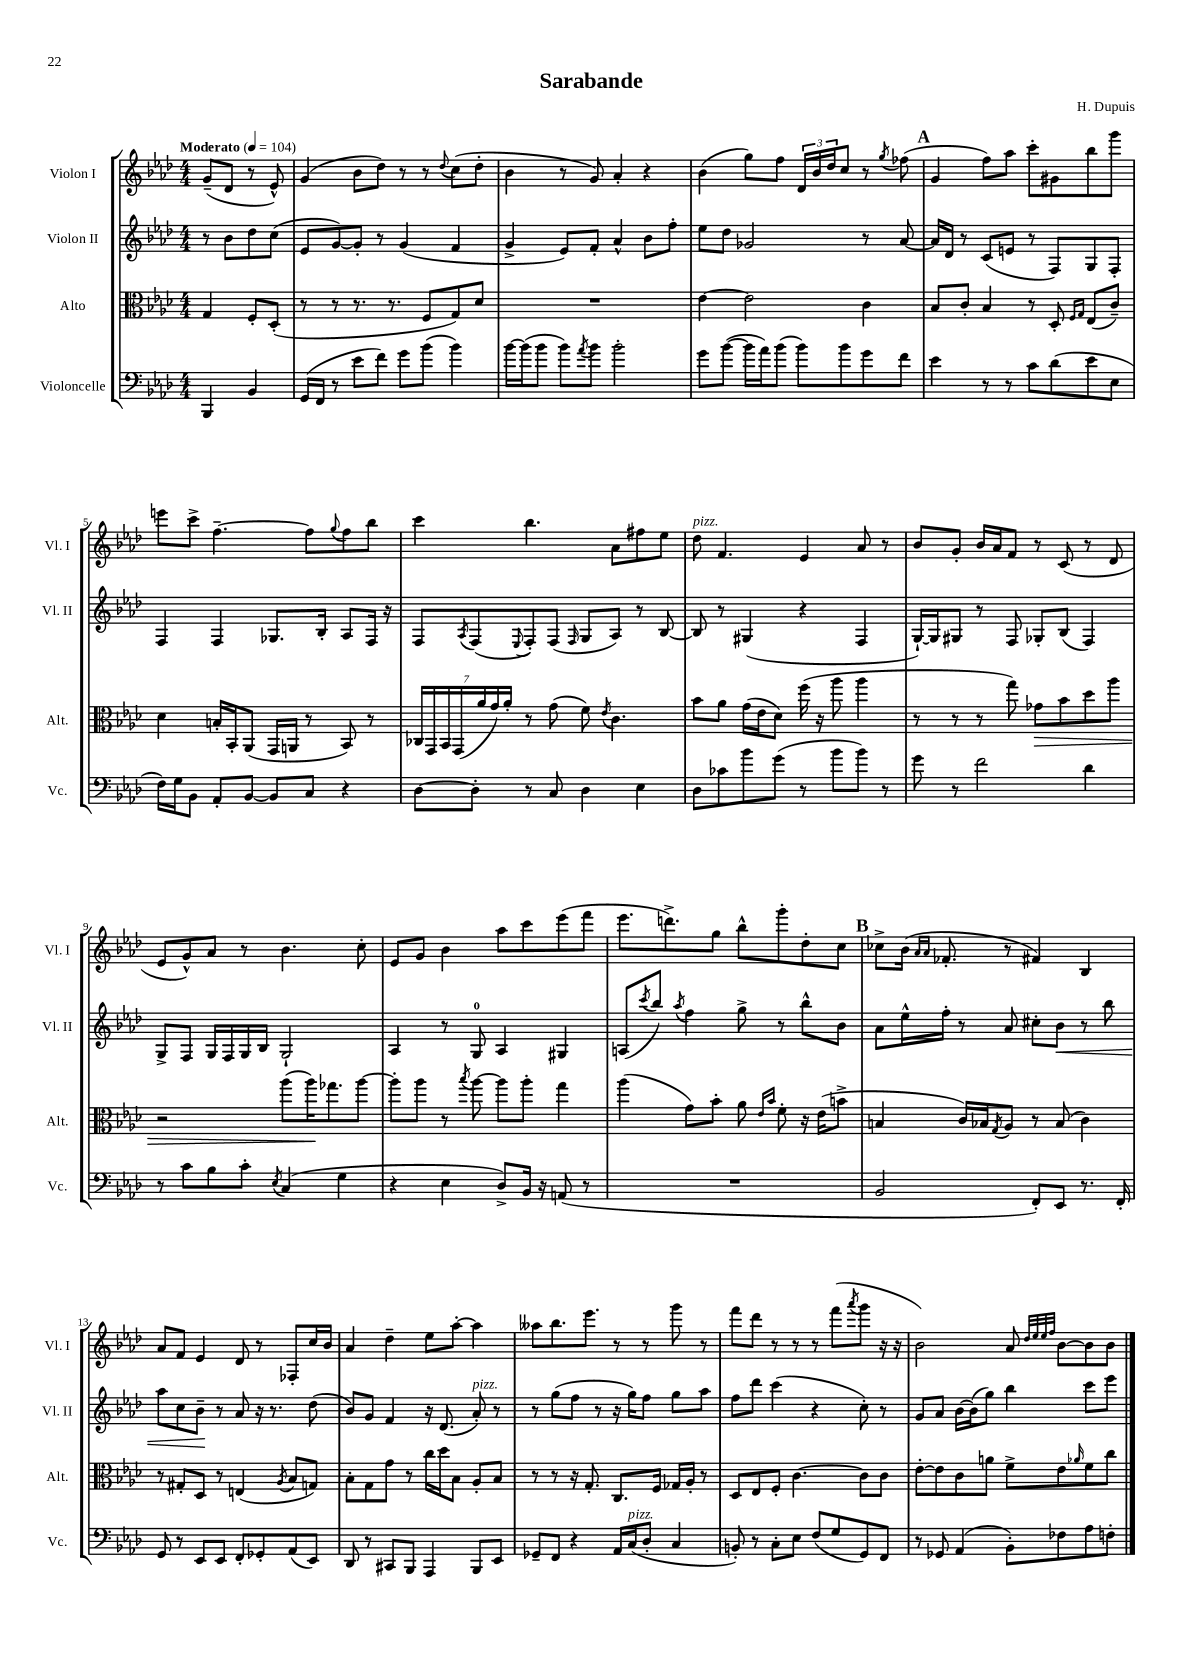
\header { title = "Sarabande" composer = "H. Dupuis" }
<<
\new StaffGroup <<
\new Staff = "s0" \with { instrumentName = "Violon I" shortInstrumentName = "Vl. I" } {
    \clef treble \key aes \major \numericTimeSignature \time 4/4 \partial 2 \tempo "Moderato" 4 = 104
    g'8--( des'8 r8 ees'8-^) |
    g'4( bes'8 des''8) r8 r8 \appoggiatura { des''8 } c''8( des''8-. |
    bes'4 r8 g'8) aes'4-. r4 |
    bes'4( g''8) f''8 \tuplet 3/2 { des'16 bes'16 des''16 } c''8 r8 \acciaccatura { g''8 } fes''8( |
    \mark \markup { \bold "A" } g'4 f''8) aes''8 c'''8-. gis'8 bes''8 g'''8 |
    e'''8 c'''8-> f''4.~-- f''8 \appoggiatura { g''8 } f''8 bes''8 |
    c'''4 bes''4. aes'8 fis''8 ees''8 |
    des''8^\markup { \italic "pizz." } f'4. ees'4 aes'8 r8 |
    bes'8 g'8-. bes'16 aes'16 f'8 r8 c'8( r8 des'8 |
    ees'8 g'8-^) aes'8 r8 bes'4. c''8-. |
    ees'8 g'8 bes'4 aes''8 c'''8 ees'''8( f'''8 |
    ees'''8. d'''8.->) g''8 bes''8-^ g'''8-. des''8-. c''8 |
    \mark \markup { \bold "B" } ces''8-> bes'16( \grace { aes'16 aes'16 } fes'8.-. r8 fis'4) bes4 |
    aes'8 f'8 ees'4 des'8 r8 fes8-. c''16 bes'16 |
    aes'4 des''4-- ees''8 aes''8~-. aes''4 |
    aeses''8 bes''8. ees'''8. r8 r8 g'''8 r8 |
    f'''8 des'''8 r8 r8 r8 f'''8( \acciaccatura { aes'''8 } g'''8 r16 r16 |
    bes'2) aes'8 \grace { des''32 ees''32 ees''32 f''32 } bes'8~ bes'8 bes'8 \bar "|." |
}
\new Staff = "s1" \with { instrumentName = "Violon II" shortInstrumentName = "Vl. II" } {
    \clef treble \key aes \major \numericTimeSignature \time 4/4 \partial 2
    r8 bes'8 des''8 c''8( |
    ees'8 g'8~) g'8-. r8 g'4( f'4 |
    g'4-> ees'8) f'8-. aes'4-^ bes'8 f''8-. |
    ees''8 des''8 ges'2 r8 aes'8~ |
    \mark \markup { \bold "A" } aes'16 des'16 r8 c'8( e'8 r8 f8) g8 f8-. |
    f4 f4 ges8. bes16-. aes8 f16 r16 |
    f8 \acciaccatura { aes8 } f8( \appoggiatura { ees8 } f8-.) f8( \grace { f16 } g8 aes8) r8 bes8~ |
    bes8 r8 gis4( r4 f4 |
    g16~-!) g16 gis8 r8 f8 ges8-. bes8( f4) |
    g8-> f8 g16 f16 g16 bes16 g2-! |
    aes4 r8 g8-0 aes4 gis4 |
    a8( \acciaccatura { c'''8 } bes''8) \acciaccatura { aes''8 } f''4 g''8-> r8 bes''8-^ bes'8 |
    \mark \markup { \bold "B" } aes'8 ees''16-^ f''16-. r8 aes'8 cis''8-. bes'8\< r8 bes''8 |
    aes''8 c''8 bes'8--\! r8 aes'8 r16 r8. des''8( |
    bes'8) g'8 f'4 r16 des'8.( aes'8-.^\markup { \italic "pizz." }) r8 |
    r8 g''8( f''8 r8 r16 g''16) f''8 g''8 aes''8 |
    f''8 des'''8 c'''4( r4 c''8-.) r8 |
    g'8 aes'8 bes'16~ bes'16( g''8) bes''4 c'''8 ees'''8 \bar "|." |
}
\new Staff = "s2" \with { instrumentName = "Alto" shortInstrumentName = "Alt." } {
    \clef alto \key aes \major \numericTimeSignature \time 4/4 \partial 2
    g4 f8-. des8-.( |
    r8 r8 r8. r8. f8 g8) des'8 |
    R1 |
    ees'4~ ees'2 c'4 |
    \mark \markup { \bold "A" } bes8 c'8-. bes4 r8 des8-. \grace { f16 g16 } ees8( c'8--) |
    des'4 b16-. bes,16-. aes,8( g,16 a,16 r8 bes,8) r8 |
    \tuplet 7/4 { ces16 g,16 bes,16 g,16( aes'16 g'16) aes'16-. } r8 g'8( f'8) \acciaccatura { ees'8 } c'4. |
    bes'8 aes'8 g'16( ees'16 des'8) f''16( r16 aes''8 aes''4 |
    r8 r8 r8 g''8) ges'8\> bes'8 des''8 aes''8 |
    r2 aes''8( aes''16\!) ges''8. aes''8~ |
    aes''8-. aes''8 r8 \acciaccatura { bes''8 } aes''8~ aes''8 aes''8-. g''4 |
    aes''4( g'8) bes'8-. aes'8 \grace { ees'16 bes'16 } f'8-. r16 ees'16( b'8-> |
    \mark \markup { \bold "B" } b4 c'16) bes16 \acciaccatura { g8 } aes8 r8 bes8( c'4) |
    r8 gis8-. des8 r8 e4( \acciaccatura { aes8 } bes8 g8) |
    bes8-. g8 g'8 r8 c''16 des''16 bes8 aes8-. bes8 |
    r8 r8 r16 g8.-. c8. f16 ges16 aes16-. r8 |
    des8 ees8 f8-. c'4.~ c'8 c'8 |
    ees'8~-. ees'8 c'8 a'8 f'8-> ees'8 \grace { aes'16 } f'8 c''8 \bar "|." |
}
\new Staff = "s3" \with { instrumentName = "Violoncelle" shortInstrumentName = "Vc." } {
    \clef bass \key aes \major \numericTimeSignature \time 4/4 \partial 2
    bes,,4 bes,4 |
    g,16( f,16 r8 ees'8 f'8) g'8 bes'8( bes'4) |
    bes'16~ bes'16( bes'8 bes'8) \acciaccatura { aes'8 } bes'8 bes'2-. |
    g'8 bes'8~( bes'16 aes'16) bes'8( bes'8) bes'8 g'8 f'8 |
    \mark \markup { \bold "A" } ees'4 r8 r8 c'8 des'8( ees'8 ees8 |
    f16) g16 bes,8 aes,8-. bes,8~ bes,8 c8 r4 |
    des8~ des8-. r8 c8 des4 ees4 |
    des8 ces'8 bes'8 g'8( r8 bes'8 bes'8) r8 |
    g'8 r8 f'2 des'4 |
    r8 c'8 bes8 c'8-. \acciaccatura { ees8 } c4( g4 |
    r4 ees4 des8->) bes,16 r16 a,8( r8 |
    R1 |
    \mark \markup { \bold "B" } bes,2 f,8-.) ees,8 r8. f,16-. |
    g,8 r8 ees,8 ees,8 f,8-. ges,8-. aes,8( ees,8) |
    des,8 r8 cis,8 bes,,8 aes,,4 bes,,8 ees,8 |
    ges,8-- f,8 r4 aes,16 c16^\markup { \italic "pizz." }( des8-. c4 |
    b,8-.) r8 c8-. ees8 f8( g8 g,8) f,8 |
    r8 ges,8 aes,4( bes,8-.) fes8 aes8 f8-. \bar "|." |
}
>>
>>
